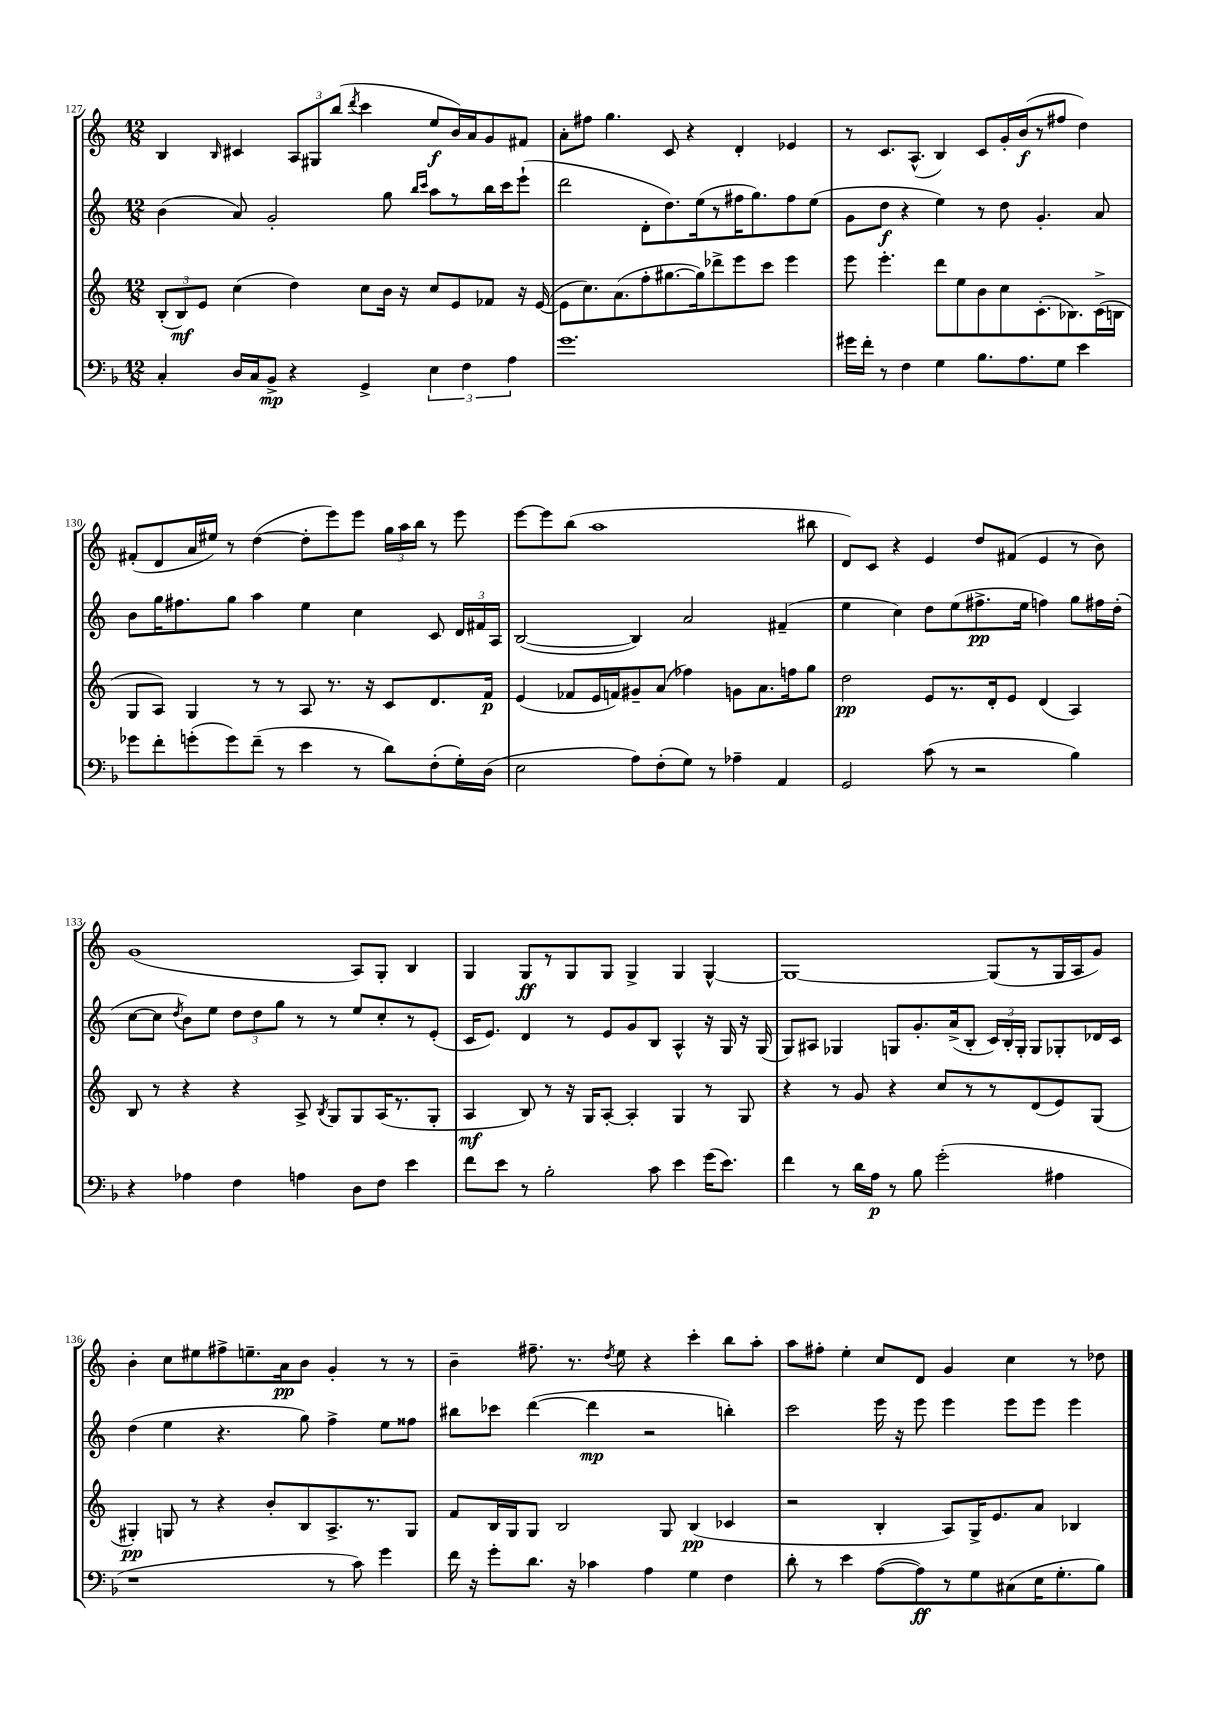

**kern	**kern	**kern	**kern
*staff4	*staff3	*staff2	*staff1
*clefF4	*clefG2	*clefG2	*clefG2
*k[b-]	*k[]	*k[]	*k[]
*M12/8	*M12/8	*M12/8	*M12/8
4C'	(12B'	(4b	4B
.	12B)	.	.
.	12e	.	.
.	.	.	16qqB
16D	(4cc	8a)	4c#
16C	.	.	.
8BB-^	.	2g'	.
4r	4dd)	.	12A
.	.	.	12G#
.	.	.	(12bb
.	.	.	8qddd
4GG^	8cc	.	4ccc
.	16b	8gg	.
.	16r	.	.
.	.	16qqbb	.
.	.	16qqccc	.
6E	8cc	8aa	8ee
.	8e	8r	16b)
6F	.	.	.
.	.	.	16a
.	8f-	16bb	8g
.	.	16ccc	.
6A	.	.	.
.	16r	(8eee`	8f#
.	([16e	.	.
=	=	=	=
1.g	8e]	2ddd	8a'
.	8.cc)	.	8ff#
.	.	.	4.gg
.	(8.a	.	.
.	8ff'	8d'	.
.	[8.gg#	8.dd)	8c
.	.	.	4r
.	16gg#])	(16ee	.
.	8ddd-^	8r	.
.	8eee	16ff#	4d'
.	.	8.gg)	.
.	8ccc	.	.
.	4eee	8ff#	4e-
.	.	(8ee	.
=	=	=	=
16g#	8eee	8g	8r
16f'	.	.	.
8r	4.eee'	8dd	8.c
4F	.	4r	.
.	.	.	(8.A^^
4G	8ddd	4ee)	4B)
.	8ee	.	.
8.B-	8b	8r	8c
.	8cc	8dd	16g'
8.A	.	.	(16b
.	(8.c'	4.g'	8r
8G	.	.	8ff#
.	8.B-)	.	.
4e	.	.	4dd)
.	(16c^	8a	.
.	16B	.	.
=	=	=	=
8g-	8G	8b	(8f#'
8f'	8A)	16gg	8d
.	.	8.ff#	.
(8g'	4G	.	16a
.	.	.	16ee#)
8g)	.	8gg	8r
(8f~	8r	4aa	([4dd
8r	8r	.	.
4e	8A	4ee	8dd']
.	8.r	.	8eee)
8r	.	4cc	8eee
.	16r	.	.
8d)	8c	.	24gg
.	.	.	24aa
.	.	.	24bb
(8F'	8.d	8c	8r
16G')	.	24d	8eee
.	.	24f#	.
(16D	16f	.	.
.	.	24A	.
=	=	=	=
2E	(4e	([2B	[8eee
.	.	.	8eee]
.	8f-	.	(8bb
.	16e	.	1aa
.	16f)	.	.
8A)	8g#~	4B])	.
(8F'	(8a	.	.
8G)	4ff-)	2a	.
8r	.	.	.
4A-~	8g	.	.
.	8.a	.	.
4AA	.	(4f#~	.
.	16ff	.	.
.	8gg	.	8bb#
=	=	=	=
2GG	2dd	4ee	8d)
.	.	.	8c
.	.	4cc)	4r
(8c	8e	8dd	4e
8r	8.r	(8ee	.
2r	.	8.ff#^	8dd
.	16d'	.	.
.	8e	.	(8f#
.	.	16ee	.
.	(4d	4ff)	4e
4B-)	4A)	8gg	8r
.	.	16ff#	8b)
.	.	(16dd'	.
=	=	=	=
4r	8B	[8cc	(1g
.	8r	8cc]	.
.	.	8qdd	.
4A-	4r	8b)	.
.	.	8ee	.
4F	4r	12dd	.
.	.	12dd	.
.	.	12gg	.
4A	8A^	8r	.
.	8qB	.	.
.	8G	8r	.
8D	8G	8ee	8A)
8F	(16A	8cc'	8G'
.	8.r	.	.
4e	.	8r	4B
.	8G'	(8e'	.
=	=	=	=
8f	4A	16c	4G
.	.	8.e)	.
8e	.	.	.
8r	8B)	4d	8G
2B-'	8r	.	8r
.	16r	8r	8G
.	16G	.	.
.	[8A'	8e	8G
.	4A']	8g	4G^
8c	.	8B	.
4e	4G	4A^^	4G
(16g	8r	16r	[4G^^
8.e)	.	16G	.
.	8G	16r	.
.	.	(16G	.
=	=	=	=
4f	4r	8G)	1G_
.	.	8A#	.
8r	8r	4G-	.
16d	8g	.	.
16A	.	.	.
8r	4r	8G	.
8B-	.	8.g'	.
(2g'	8cc	.	.
.	.	(16a^	.
.	8r	8B'	.
.	8r	24c)	(8G]
.	.	24B'	.
.	.	24G'	.
.	(8d	8G	8r
4A#	8e)	8G-'	16G
.	.	.	16A
.	(8G	16d-	8g)
.	.	16c	.
=	=	=	=
1r	4G#')	(4dd	4b'
.	8G	4ee	8cc
.	8r	.	8ee#
.	4r	4.r	8ff#^
.	.	.	8.ee~
.	8b'	.	.
.	.	.	16a
.	8B	8gg)	8b
8r	8.A^	4ff^	4g'
8c)	.	.	.
.	8.r	.	.
4g	.	8ee	8r
.	8G	8ff##	8r
=	=	=	=
16f	8f	8bb#	4b~
16r	.	.	.
8g'	16B	8ccc-	.
.	16G	.	.
8.d	8G	([4ddd	8.ff#~
.	2B	.	.
16r	.	.	8.r
4c-	.	4ddd]	.
.	.	.	8qdd
.	.	.	8ee
4A	.	2r	4r
.	8G	.	.
4G	(4B	.	4ccc'
4F	4c-	4bb')	8bb
.	.	.	8aa'
=	=	=	=
8d'	2r	2ccc	8aa
8r	.	.	8ff#'
4e	.	.	4ee'
([8A	4B'	16eee	8cc
.	.	16r	.
8A])	.	8eee	8d
8r	8A)	4eee	4g
8G	16G^	.	.
.	8.e	.	.
(8C#	.	8eee	4cc
16E	8a	8eee	.
8.G'	.	.	.
.	4B-	4eee	8r
8B-)	.	.	8dd-
==	==	==	==
*-	*-	*-	*-
